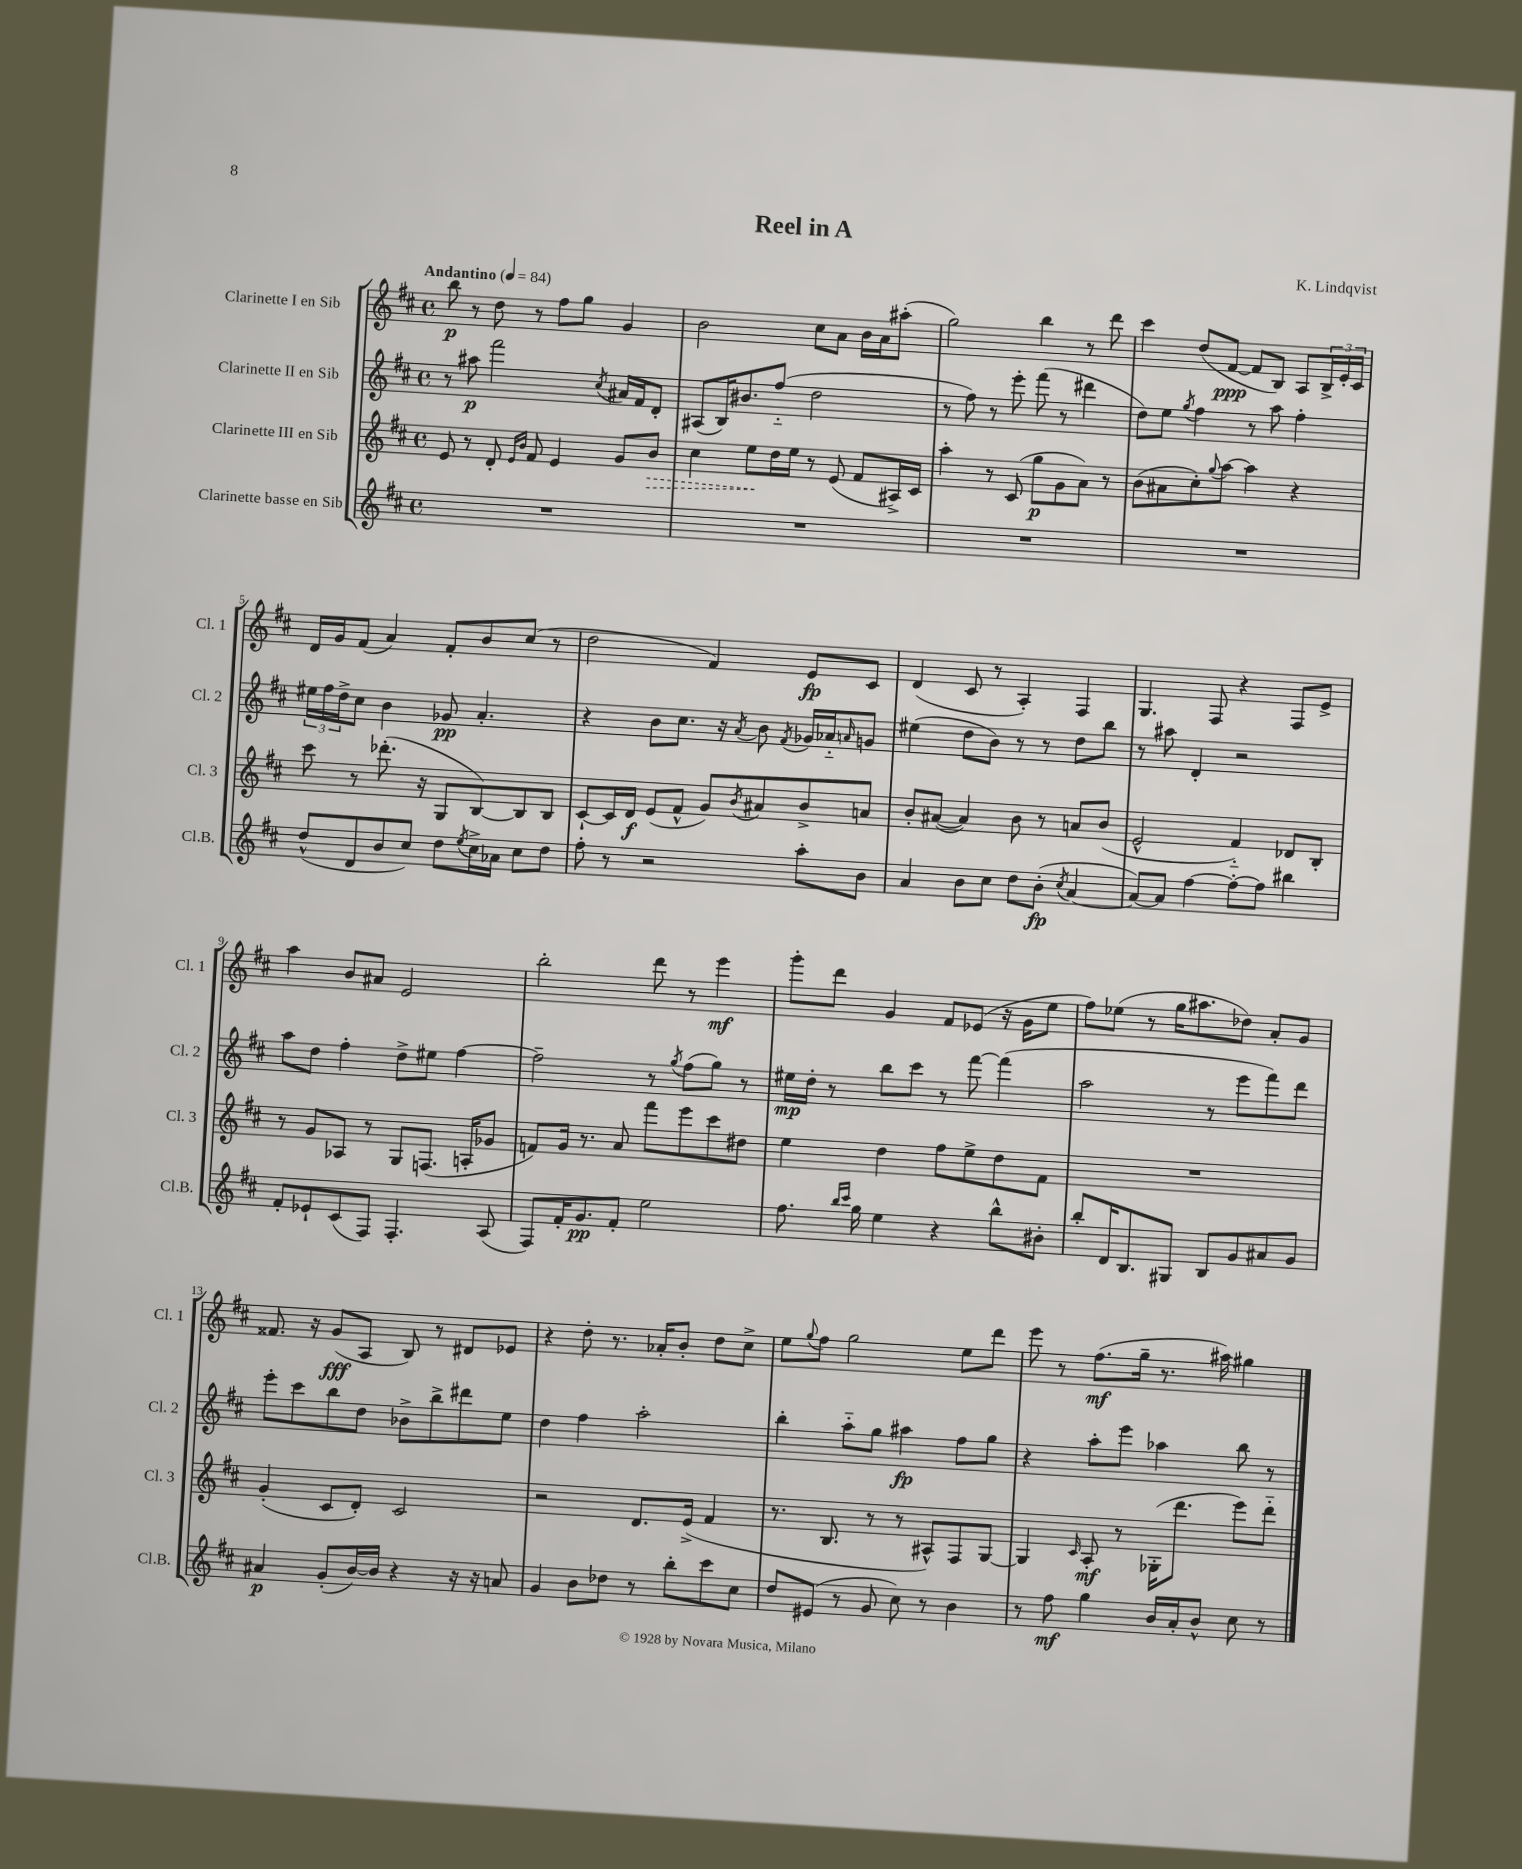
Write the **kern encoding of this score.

**kern	**kern	**kern	**kern
*staff4	*staff3	*staff2	*staff1
*clefG2	*clefG2	*clefG2	*clefG2
*k[f#c#]	*k[f#c#]	*k[f#c#]	*k[f#c#]
*M4/4	*M4/4	*M4/4	*M4/4
*met(c)	*met(c)	*met(c)	*met(c)
*MM84	*MM84	*MM84	*MM84
1r	8e	8r	8bb
.	8r	8aa#	8r
.	8d'	2fff#	8dd
.	16qqe	.	.
.	16qqb	.	.
.	8f#	.	8r
.	4e	.	8ff#
.	.	.	8gg
.	.	8qcc#	.
.	8g	16a#	4g
.	.	16f#	.
.	8b	8d'	.
=	=	=	=
1r	4cc#	(8A#	2b
.	.	16B)	.
.	.	8.b#	.
.	8ee	.	.
.	16dd	(8ff#'~	.
.	16ee	.	.
.	8r	2dd	8cc#
.	(8e	.	8a
.	8f#	.	16b
.	.	.	16a
.	16A#^)	.	(8aa#'
.	16c#	.	.
=	=	=	=
1r	4aa'	8r	2gg)
.	.	8ff#)	.
.	8r	8r	.
.	(8c#	8eee'	.
.	8gg	(8fff#	4bb
.	8g	8r	.
.	8a)	4ddd#	8r
.	8r	.	8ddd
=	=	=	=
1r	(8b	8dd)	4ccc#
.	8a#	8ee	.
.	.	8qgg	.
.	8cc#')	4ff#	(8dd
.	8qqgg	.	.
.	[8aa	.	[8f#
.	4aa]	8r	8f#]
.	.	8aa	8B)
.	4r	4ff#'	8A
.	.	.	24B^
.	.	.	24e'
.	.	.	24c#
=	=	=	=
(8dd^^	8ccc#	24ee#	16d
.	.	24ff#	.
.	.	.	16g
.	.	24dd^	.
8d	8r	8cc#	(8f#
8b	(8.ddd-'	4b	4a)
8cc#)	.	.	.
.	16r	.	.
8dd	8G	8g-	8f#'
8qee	.	.	.
16cc#^	[8B)	4.a'	8b
16a-	.	.	.
8cc#	8B]	.	(8cc#
8dd	8B	.	8r
=	=	=	=
8ff#'	[8c#`	4r	2dd
8r	16c#]	.	.
.	16d	.	.
2r	(8e	8b	.
.	8f#^^	8.cc#	.
.	8g)	.	4f#)
.	.	16r	.
.	8qb	8qa	.
.	8a#	8b	.
.	.	8qf#	.
8aa'	8b^	16g-	8e
.	.	16a-'~	.
.	.	16qqa	.
8b	8a	8g	8c#
=	=	=	=
4a	8b'	(4ee#	(4d
.	([8a#	.	.
8b	4a#])	8dd	8c#
8cc#	.	8b)	8r
8dd	8b	8r	4A')
(8b'	8r	8r	.
8qcc#	.	.	.
[4a	8a	8dd	4F#
.	(8b	8bb	.
=	=	=	=
8a_)	2e^^	8r	4.G
8a]	.	8aa#	.
[4ff#	.	4d'	.
.	.	.	8F#
8ff#'_	4f#'~)	2r	4r
8ff#]	.	.	.
4bb#	8d-	.	8F#
.	8B'	.	8e^
=	=	=	=
8f#'	8r	8aa	4aa
8e-`	8g	8dd	.
(8c#	8A-	4ff#'	8b
8F#)	8r	.	8a#
4.F#'	8G	8dd^	2e
.	(8.F	8ee#	.
.	.	[4ff#	.
.	16A'	.	.
(8A	8g-	.	.
=	=	=	=
8F#)	8f)	2ff#~]	2bb'
16f#'	16g	.	.
8.g	8.r	.	.
8f#'	8a	.	.
2ee	8fff#	8r	8ddd
.	.	8qgg	.
.	8eee	(8ff#	8r
.	8ccc#	8gg)	4eee
.	8dd#	8r	.
=	=	=	=
8.ff#	4ee	16ee#	8ggg'
.	.	16dd'	.
.	.	8r	8ddd
16qqbb	.	.	.
16qqccc#	.	.	.
16gg	.	.	.
4ee	4dd	8bb	4g
.	.	8ccc#	.
4r	8ff#	8r	8f#
.	8ee^	[8fff#	(8e-
8bb^^	8dd	(4fff#]	16r
.	.	.	16g
8b#'	8f#	.	8ee
=	=	=	=
8bb'	1r	2aa	8ff#)
16d	.	.	(8ee-
8.B	.	.	.
.	.	.	8r
8G#	.	.	16gg
.	.	.	8.aa#
8B	.	8r	.
8g	.	8eee	8dd-)
8a#	.	8fff#)	8a'
8g	.	8ddd	8g
=	=	=	=
4a#	(4g'	8eee'	8.f##
.	.	8ccc#	.
.	.	.	16r
(8g'	8c#	8bb	(8g
[16b)	8d')	8dd	8A
16b]	.	.	.
4r	2c#	8b-^	8B)
.	.	8bb^	8r
16r	.	8ddd#	8d#
16r	.	.	.
8a	.	8ee	8e-
=	=	=	=
4g	2r	4dd	4r
8b	.	4ff#	8dd'
8dd-	.	.	8.r
8r	8.d	2aa'	.
.	.	.	16a-'
8bb'	.	.	8b'
.	(16e^	.	.
8ccc#	4f#	.	8dd
8cc#	.	.	8cc#^
=	=	=	=
8dd	8.r	4bb'	8ee
.	.	.	8qqgg
(8e#	.	.	8ff#
.	8.B	.	.
8r	.	8aa'~	2gg
8g	8r	8gg	.
8cc#)	8r	4aa#	.
8r	8A#^^)	.	.
4b	8F#	8ff#	8ee
.	[8G	8gg	8ddd
=	=	=	=
8r	4G]	4r	8eee
8ff#	.	.	8r
.	16qqc#	.	.
4gg	8A'	8aa'	(8.ff#
.	8r	8eee	.
.	.	.	16gg~
16b	(16G-'	4aa-	8.r
16a'	8.ddd	.	.
8b^^	.	.	.
.	.	.	16aa#)
8cc#	8eee)	8bb	4gg#
8r	8ddd'~	8r	.
==	==	==	==
*-	*-	*-	*-
